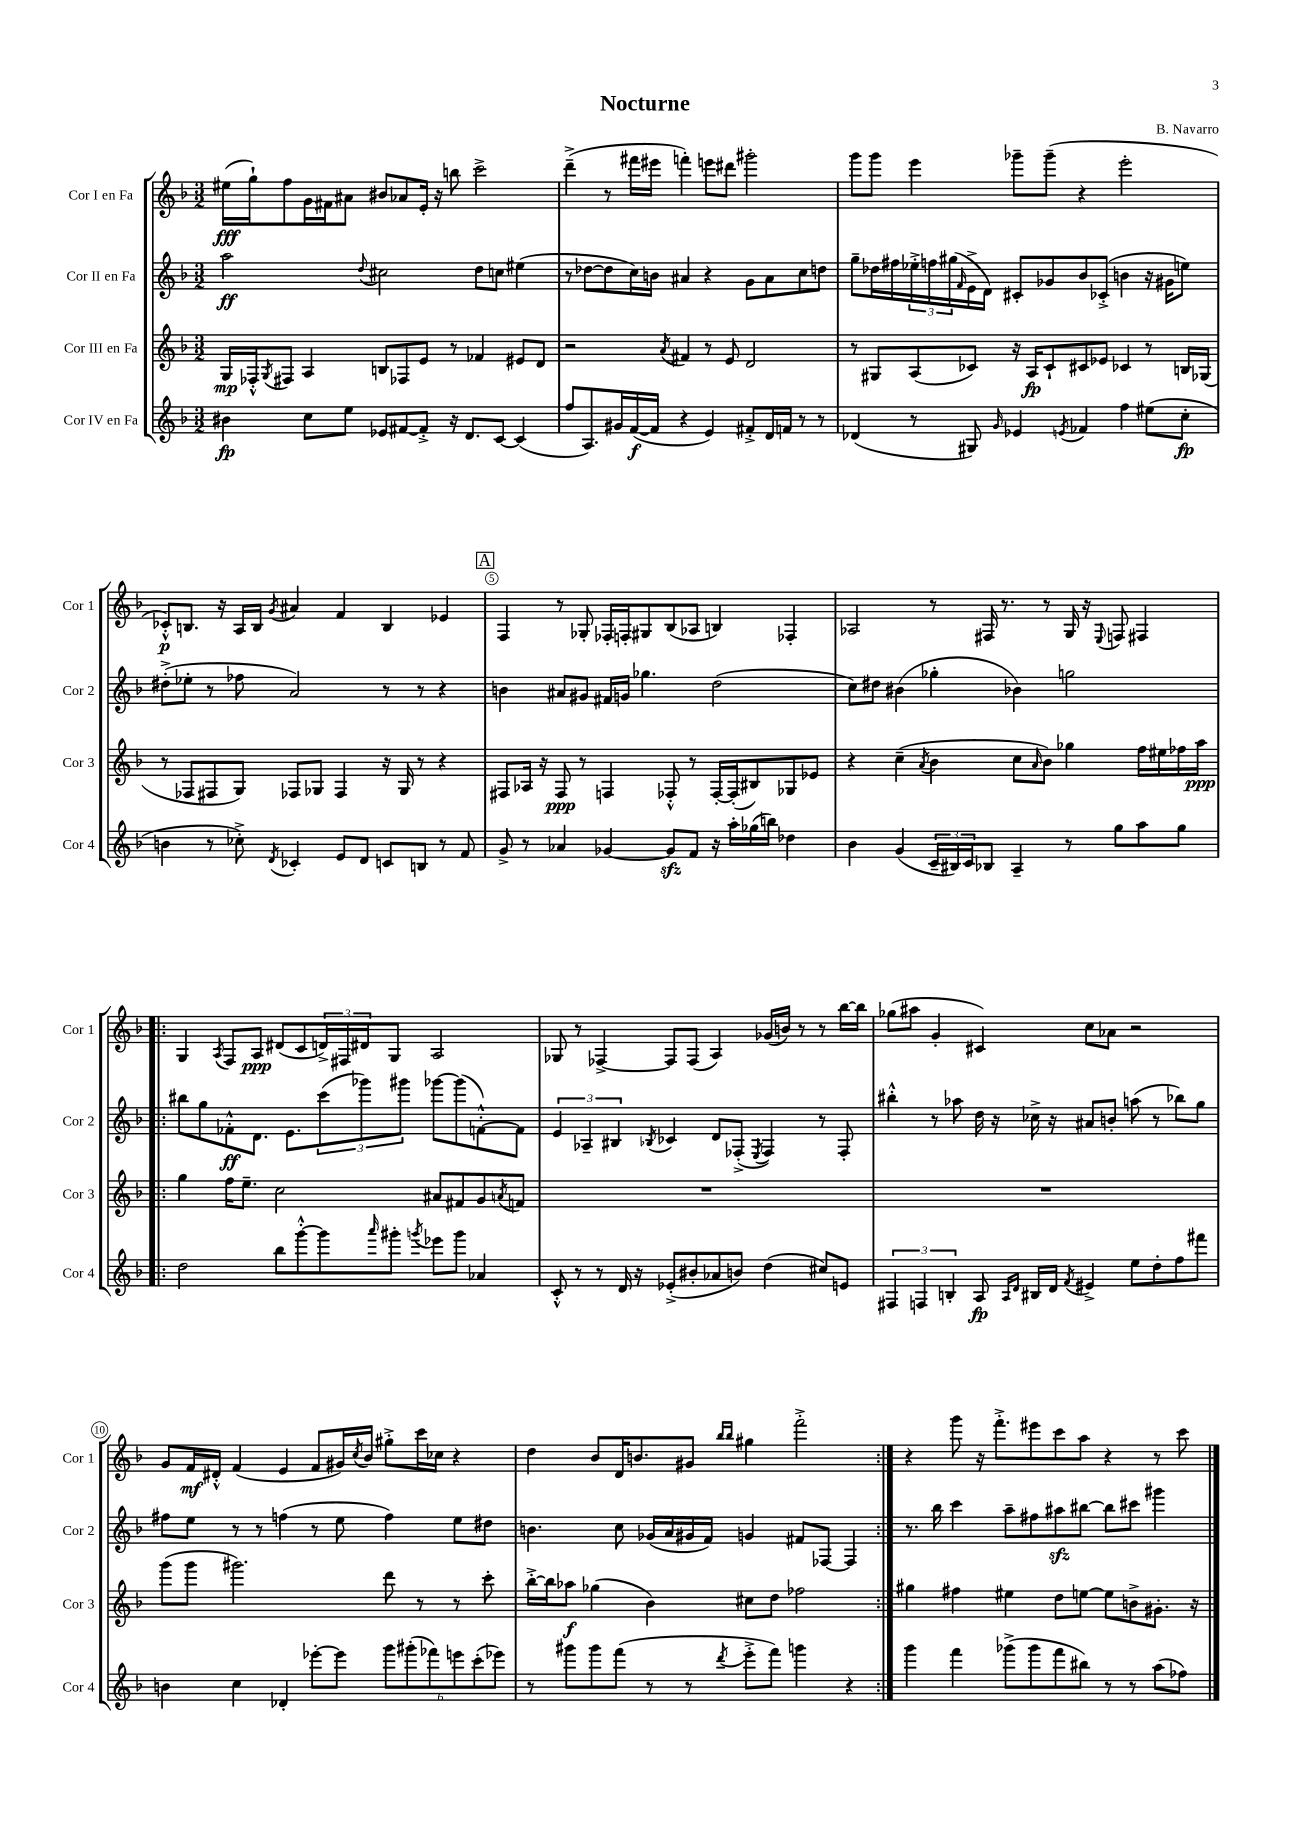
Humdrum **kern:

**kern	**kern	**kern	**kern
*staff4	*staff3	*staff2	*staff1
*clefG2	*clefG2	*clefG2	*clefG2
*k[b-]	*k[b-]	*k[b-]	*k[b-]
*M3/2	*M3/2	*M3/2	*M3/2
4b#	16G	2aa	(16ee#
.	16F-'^^	.	16gg`)
.	8qG	.	.
.	8F#	.	8ff
8cc	4A	.	16g
.	.	.	16f#
8ee	.	.	8a#
.	.	8qqdd	.
8e-	8B	2cc#	8b#
[8f#	8F-	.	8a-
8f#'^]	8e	.	16e'
.	.	.	16r
16r	8r	.	8bb
8.d	.	.	.
.	4f-	8dd	2ccc^
[8c	.	8cc	.
(4c]	8e#	(4ee#	.
.	8d	.	.
=	=	=	=
8ff	2r	8r	(4ddd~^
8.A)	.	[8dd-	.
.	.	8dd-]	8r
16g#	.	.	.
([16f	.	16cc)	16fff#
16f]	.	16b	16eee#
.	8qa	.	.
4r	4f#	4a#	4fff')
4e)	8r	4r	8eee
.	8e	.	8ddd#
8f#'^	2d	8g	2ggg#'
16d	.	8a#	.
16f	.	.	.
8r	.	8cc	.
8r	.	8dd	.
=	=	=	=
(4d-	8r	8gg~	8ggg
.	8G#	16dd-	8ggg
.	.	16ff#	.
8r	(8A	24ee-'^	4eee
.	.	24ff	.
.	.	(24gg#	.
.	.	16qqf	.
8G#)	8c-)	16e^	.
.	.	16d)	.
16qqg	.	.	.
4e-	16r	8c#'	8ggg-~
.	16A	.	.
.	8c-`	8g-	(8ggg-~
8qe	.	.	.
4f-	8c#	8b-	4r
.	8e-	(8c-'^	.
4ff	4c-	4b	2eee'
(8ee#	8r	16r	.
.	.	16g#	.
8cc'	16B	8ee)	.
.	(16G-	.	.
=	=	=	=
4b	8r	(8dd#'^	8c-'^^)
.	8F-	8ee-'	8.B
8r	8F#	8r	.
.	.	.	16r
8cc-'^)	8G)	8ff-	16A
.	.	.	16B
8qd	.	.	8qg
4c-'	8F-	2a)	4a#
.	8G-	.	.
8e	4F-	.	4f
8d	.	.	.
8c	16r	8r	4B
.	16G-	.	.
8B	8r	8r	.
8r	4r	4r	4e-
8f	.	.	.
=	=	=	=
8g^	8F#	4b	4F
8r	16A-	.	.
.	16r	.	.
4a-	8F#	8a#	8r
.	8r	8g#	8G-'
[4g-	4F	16f#	16F-'
.	.	16g	16F'
.	.	4.gg-	8G#
8g-]	8F-'^^	.	(8B-
8f	8r	.	8A-
16r	[16F-'	(2dd	4B)
16aa'	(16F-']	.	.
(16gg-	8B#)	.	.
16bb)	.	.	.
4dd-	8G-	.	4F-'
.	8e-	.	.
=	=	=	=
4b-	4r	8cc)	2A-
.	.	8dd#	.
(4g	(4cc~	(4b#	.
.	8qa	.	.
24c~	4b-	4gg-'	8r
24B#)	.	.	.
24c	.	.	.
8B-	.	.	16F#
.	.	.	8.r
4A~	8cc	4b-)	.
.	16qqa	.	.
.	8b-)	.	8r
8r	4gg-	2gg	16G
.	.	.	16r
.	.	.	8qqE
8gg	.	.	8F
8aa	16ff	.	4F#
.	16ee#	.	.
8gg	16ff-	.	.
.	16aa	.	.
=!|:	=!|:	=!|:	=!|:
2dd	4gg	8bb#	4G
.	.	8gg	.
.	.	.	8qA
.	16ff	8f-'^^	8F
.	8.ee~	.	.
.	.	8.d	8A
8bb-	2cc	.	(8d#
.	.	8.e	.
[8ggg'^^	.	.	8c
8ggg]	.	(12ccc	24d^)
.	.	.	24F#
.	.	12ggg-)	24d#
16qqaaa	.	.	.
8ggg#'	.	.	8G
.	.	12ggg#	.
8qggg	.	.	.
8eee-	8a#	[8ggg-	2A
8ggg	8f#	(8ggg-]	.
4a-	8g	[8f'^^)	.
.	8qa	.	.
.	8f	8f]	.
=	=	=	=
8c'^^	1.r	6e	8G-
8r	.	.	8r
.	.	6A-~	.
8r	.	.	[4F-^
.	.	6B#	.
16d	.	.	.
16r	.	.	.
.	.	8qB-	.
(8e-'^	.	4c-	8F-]
8b#'	.	.	(8F-
8a-	.	8d	4A)
8b)	.	(8F-'^	.
.	.	8qE	.
(4dd	.	4F-)	(16g-
.	.	.	16b)
.	.	.	8r
8cc#)	.	8r	8r
8e	.	8F-'	[16bb-
.	.	.	16bb-]
=	=	=	=
6F#	1.r	4bb#'^^	(8gg-
.	.	.	8aa#
6F	.	.	.
.	.	8r	4g'
6B'	.	.	.
.	.	8aa-	.
8A	.	16dd	4c#)
.	.	16r	.
16qqA	.	.	.
16qqd	.	.	.
16B#	.	16cc-^	.
16d	.	16r	.
8qf	.	.	.
4e#^	.	8a#	8cc
.	.	8b'	8a-
8ee	.	(8aa	2r
8dd'	.	8r	.
8ff	.	8bb-)	.
8fff#	.	8gg	.
=	=	=	=
4b	(8ggg	8ff#	8g
.	8ggg	8ee	16f
.	.	.	16d#'^^
4cc	2.ggg#)	8r	(4f
.	.	8r	.
4d-'	.	(4ff	4e
[8eee-'	.	8r	8f
8eee-]	.	8ee	16g#)
.	.	.	8qcc
.	.	.	16b-
12ggg	8ddd	4ff)	8gg#'^
(12ggg#'	.	.	.
.	8r	.	16ccc
12fff-)	.	.	.
.	.	.	16cc-
12eee	8r	8ee	4r
(12ccc'	.	.	.
.	8ccc'	8dd#	.
12eee-)	.	.	.
=	=	=	=
8r	[16bb-'^	4.b	4dd
.	16bb-]	.	.
8ggg#	8aa-	.	.
8ggg#	(4gg-	.	8b-
(8fff	.	8cc	16d
.	.	.	8.b
8r	4b-)	(16g-	.
.	.	16a	.
8r	.	16g#	8g#
.	.	16f)	.
.	.	.	16qqbb-
8qddd	.	.	16qqbb-
8eee'^	8cc#	4g	4gg#
8fff)	8dd	.	.
4ggg	2ff-	8f#	2fff'^
.	.	[8F-	.
4r	.	4F-]	.
=:|!	=:|!	=:|!	=:|!
4ggg	4gg#	8.r	4r
.	.	16bb-	.
4fff	4ff#	4ccc	8ggg
.	.	.	16r
.	.	.	8.fff'^
(8ggg-^	4ee#	8aa~	.
8ggg-	.	8ff#	8eee#
8fff	8dd	8aa#	8ccc
8bb#)	[8ee	[8bb#	8aa
8r	8ee]	8bb#]	4r
8r	8b^	8ccc#	.
(8aa	8.g#'	4ggg#	8r
8ff-)	.	.	8ccc
.	16r	.	.
==	==	==	==
*-	*-	*-	*-
